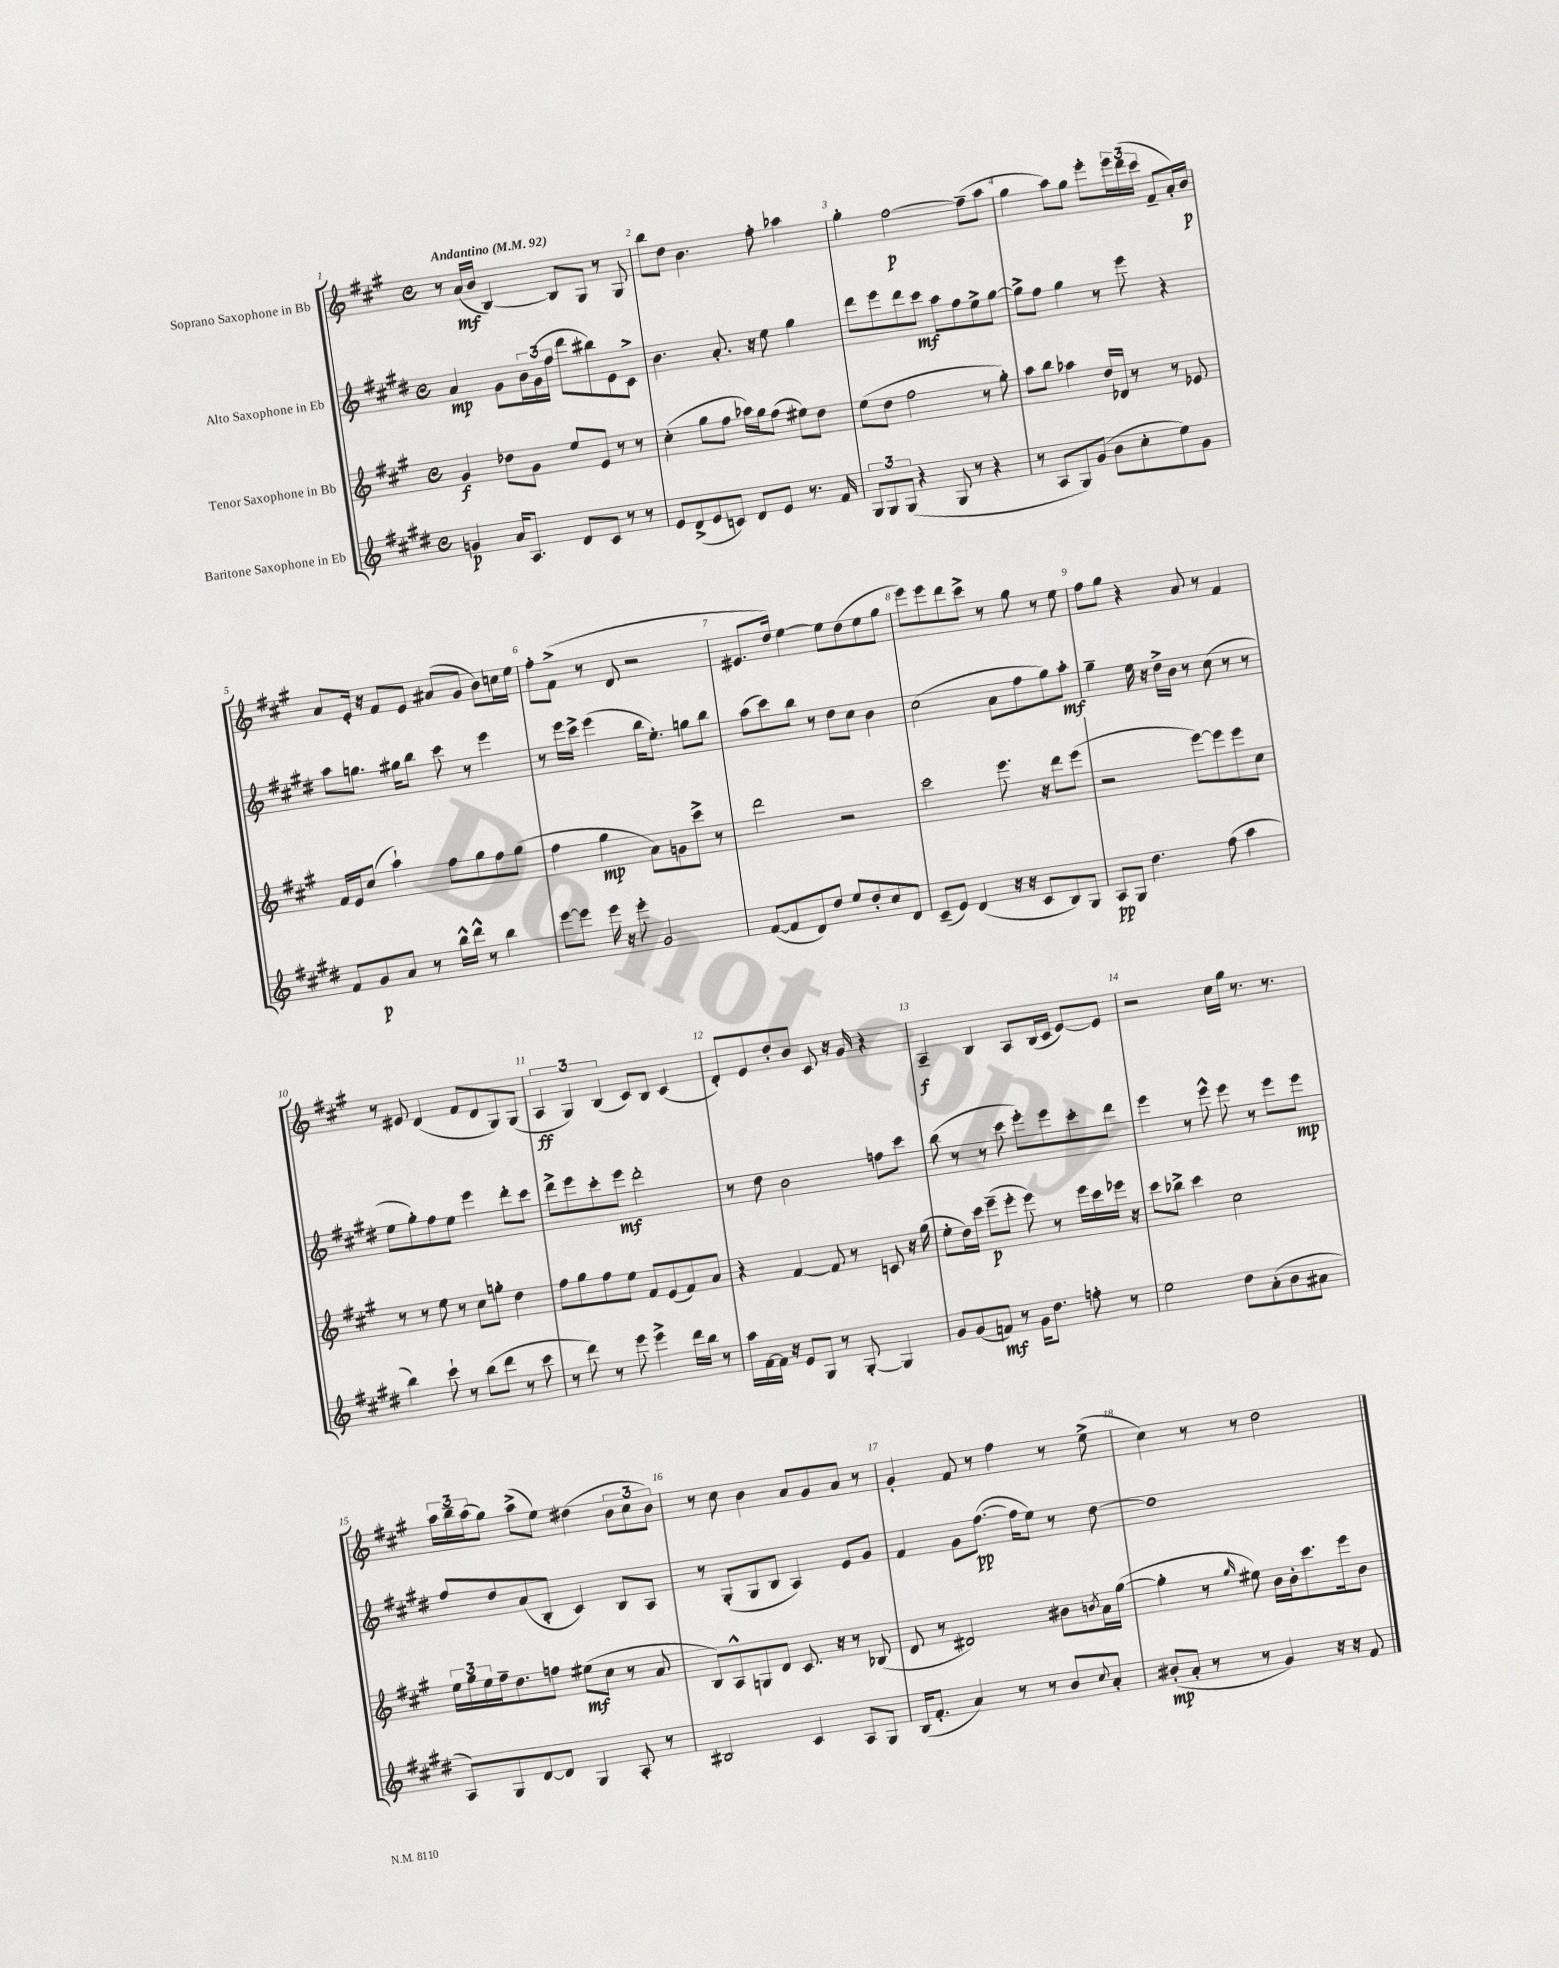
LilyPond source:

<<
\new StaffGroup <<
\new Staff = "s0" \with { instrumentName = "Soprano Saxophone in Bb" } {
    \clef treble \key a \major \defaultTimeSignature \time 4/4 \tempo "Andantino" 4 = 92
    r8 a'16\mf( b'16 b4~) b8 gis8 r8 gis8 |
    b''8 d''8 b'4. fis''8-. aes''4 |
    gis''4-. fis''2~\p fis''8--( a''8 |
    gis''4 a''8) gis''8 e'''8-. \tuplet 3/2 { e'''16 d'''16( cis'''16 } fis'8-- a'16-.) b'16\p |
    a'8 e'16-. r16 fis'8 e'8 ais'8( gis'8 b'8) c''16 e''16 |
    fis''8-. fis'8->( r8 d'8 r2 |
    eis'8. d''16) e''4~ e''8 d''8( e''8 gis''8 |
    e'''8) e'''8 d'''8 cis'''8-> r8 gis''8 r8 e''8 |
    fis''8 gis''8 r4 a'8 r8 fis'4 |
    r8 eis'8 d'4( fis'8 d'8 gis8) gis8( |
    \tuplet 3/2 { a4\ff gis4) b4( } cis'8) b8 cis'4( |
    d'8-.) e'8 d''8-. b'8 cis'8 r16 gis'16 r4 |
    a4--\f b4 a8 b16( cis'16 e'8~) e'8 |
    r2 cis''16 gis''16 r8. r8. |
    \tuplet 3/2 { a''16 b''16-- a''16( } gis''8) a''8->( e''8) dis''4( \tuplet 3/2 { b'8 cis''8 b'8) } |
    r8 cis''8 b'4 a'8 gis'8 a'8 r8 |
    gis'4-. fis'8 r8 fis''4 r8 e''8->( |
    cis''4) r8 r8 d''2 \bar "|." |
}
\new Staff = "s1" \with { instrumentName = "Alto Saxophone in Eb" } {
    \clef treble \key e \major \defaultTimeSignature \time 4/4
    a'4\mp gis'8 \tuplet 3/2 { b'16 gis'16( fis''16 } dis'''8 bis''8) e'8 cis'8-> |
    b'4. a'8.-. r16 e''8 gis''4 |
    dis'''8 e'''8 dis'''8 cis'''8\mf a''8 fis''8 e''8-> gis''8~ |
    gis''8-> fis''8 gis''4 r8 e'''8 r4 |
    a''8 g''8. gis''16 b''8 cis'''8 r8 e'''4 |
    r8 e'''16 cis'''16-> e'''4( b''16 e''8.-.) g''8 b''8 |
    a''8( cis'''8) b''8 r8 dis''8 cis''8 b'4 |
    cis''2( a'8 fis''8 gis''8) a''8-.\mf |
    gis''4-- e''16 r16 dis''16-> b'16 r8 cis''8( r8 r8 |
    e''8 gis''8-.) fis''8 e''8 e'''4 dis'''8-. cis'''8 |
    dis'''8-> e'''8 cis'''8-. e'''8\mf dis'''2-. |
    r8 dis''8 b'2 f''8 cis'''8 |
    b''8( r8 r8 cis'''8 e'''8-.) e'''8 cis'''8-. dis'''8 |
    e'''4 r8 e'''8-^ e'''8 r8 e'''8 e'''8\mp |
    fis''8 dis''8 a'8( b8-. cis'4) b8 a8 |
    r8 gis8-.( gis8 b8 a4) e'8 gis'8 |
    fis'4 gis'8 fis''8.~\pp( fis''16 e''8) r8 dis''8~ |
    dis''1 \bar "|." |
}
\new Staff = "s2" \with { instrumentName = "Tenor Saxophone in Bb" } {
    \clef treble \key a \major \defaultTimeSignature \time 4/4
    gis'4\f des''8 gis'8 e''8 e'8 r8 r8 |
    cis''4-.( gis''8 fis''8 aes''16) gis''16 fis''8( eis''8) d''8 |
    e''8( d''8 fis''2 r8 gis''8-.) |
    a''8 b''8 aes''4 d''16 des'16 r8 r8 ees'8 |
    fis'16 e'16 cis''8( a''4-!) fis''8 gis''8 fis''8 gis''8( |
    fis''4 gis''4\mp a'8) g'8 cis'''8-> r8 |
    d'''2 r2 |
    cis'''2 e'''8. r16 d'''8 e'''8( |
    r2 e'''8~) e'''8 e'''8 cis''8 |
    r8 r8 e''8 r8 cis''8 g''8-. d''4 |
    fis''8 gis''8 fis''8 e''8 fis'8 e'8( fis'8) a'8 |
    r4 fis'4~ fis'8 r8 c'8 r16 gis''16( |
    e''8-. d''16) cis'''16 e'''8--\p( e'''8-. e'''8) r8 e'''16 cis'''16 ees'''16 r16 |
    cis'''8 bes''8-> cis'''4 cis''2 |
    \tuplet 3/2 { e''16 gis''16 e''16 } fis''16-- d''8. f''8 eis''8\mf( cis''8 r8 a'8 |
    b8) a8-^ g8 d'8 cis'8. r16 r8 bes8( |
    d'8 r8 dis'2) bis'8 \acciaccatura { b'8 } a'16 gis''16~( |
    gis''4-. r8 \grace { gis''16 } eis''8) b'16 b'16-. cis'''8. e'''16 b'8 \bar "|." |
}
\new Staff = "s3" \with { instrumentName = "Baritone Saxophone in Eb" } {
    \clef treble \key e \major \defaultTimeSignature \time 4/4
    g'4\p a'16 a8. dis'8 cis'8 r8 r8 |
    e'8 dis'8->( e'8 c'8) dis'8 e'8 r8. fis'16 |
    \tuplet 3/2 { gis8 gis8 gis8( } r4 gis8 r8 r4 |
    r8 a8 gis8) gis'8( b'8 cis''8-. e''8) gis'8 |
    fis'8 gis'8\p a'8 r8 b''16-^ dis'''16-^ r8 b''4 |
    e'''8~ e'''8 e'''16 r16 e'''8-. gis'2 |
    fis'8~( fis'8 dis'8) dis''8 e''8 dis''8-. cis''8 dis'8 |
    cis'8--( e'8) dis'4( r16 r16 cis'8 b8) gis8 |
    a8\pp gis8 dis''4. fis''8( a''4 |
    b''4) cis'''8-! r8 b''8( dis'''8 r8 cis'''8 |
    r8 dis'''8) r8 e'''8 e'''4-> dis'''16 b''16 r8 |
    a''16 fis'16~ fis'16 r16 e'8 gis8 r8 gis8~-. gis4 |
    gis'8 gis'8( f'8\mf) r8 gis'16 dis''8. f''8-. r8 |
    e''2 dis''8 a'8-.( b'8 ais'8 |
    a8) gis8 dis'8~ dis'8 gis4 a8-. r8 |
    bis2 cis'4 a8 gis8 |
    b16( fis'8.-. a'4) r8 r8 b'8 \appoggiatura { cis''8 } a'8-. |
    bis'8-.\mp( a'8-. r8 r8 gis'4) r16 r16 fis'8 \bar "|." |
}
>>
>>
\layout { \context { \Score \override BarNumber.break-visibility = ##(#f #t #t) barNumberVisibility = #all-bar-numbers-visible } }
